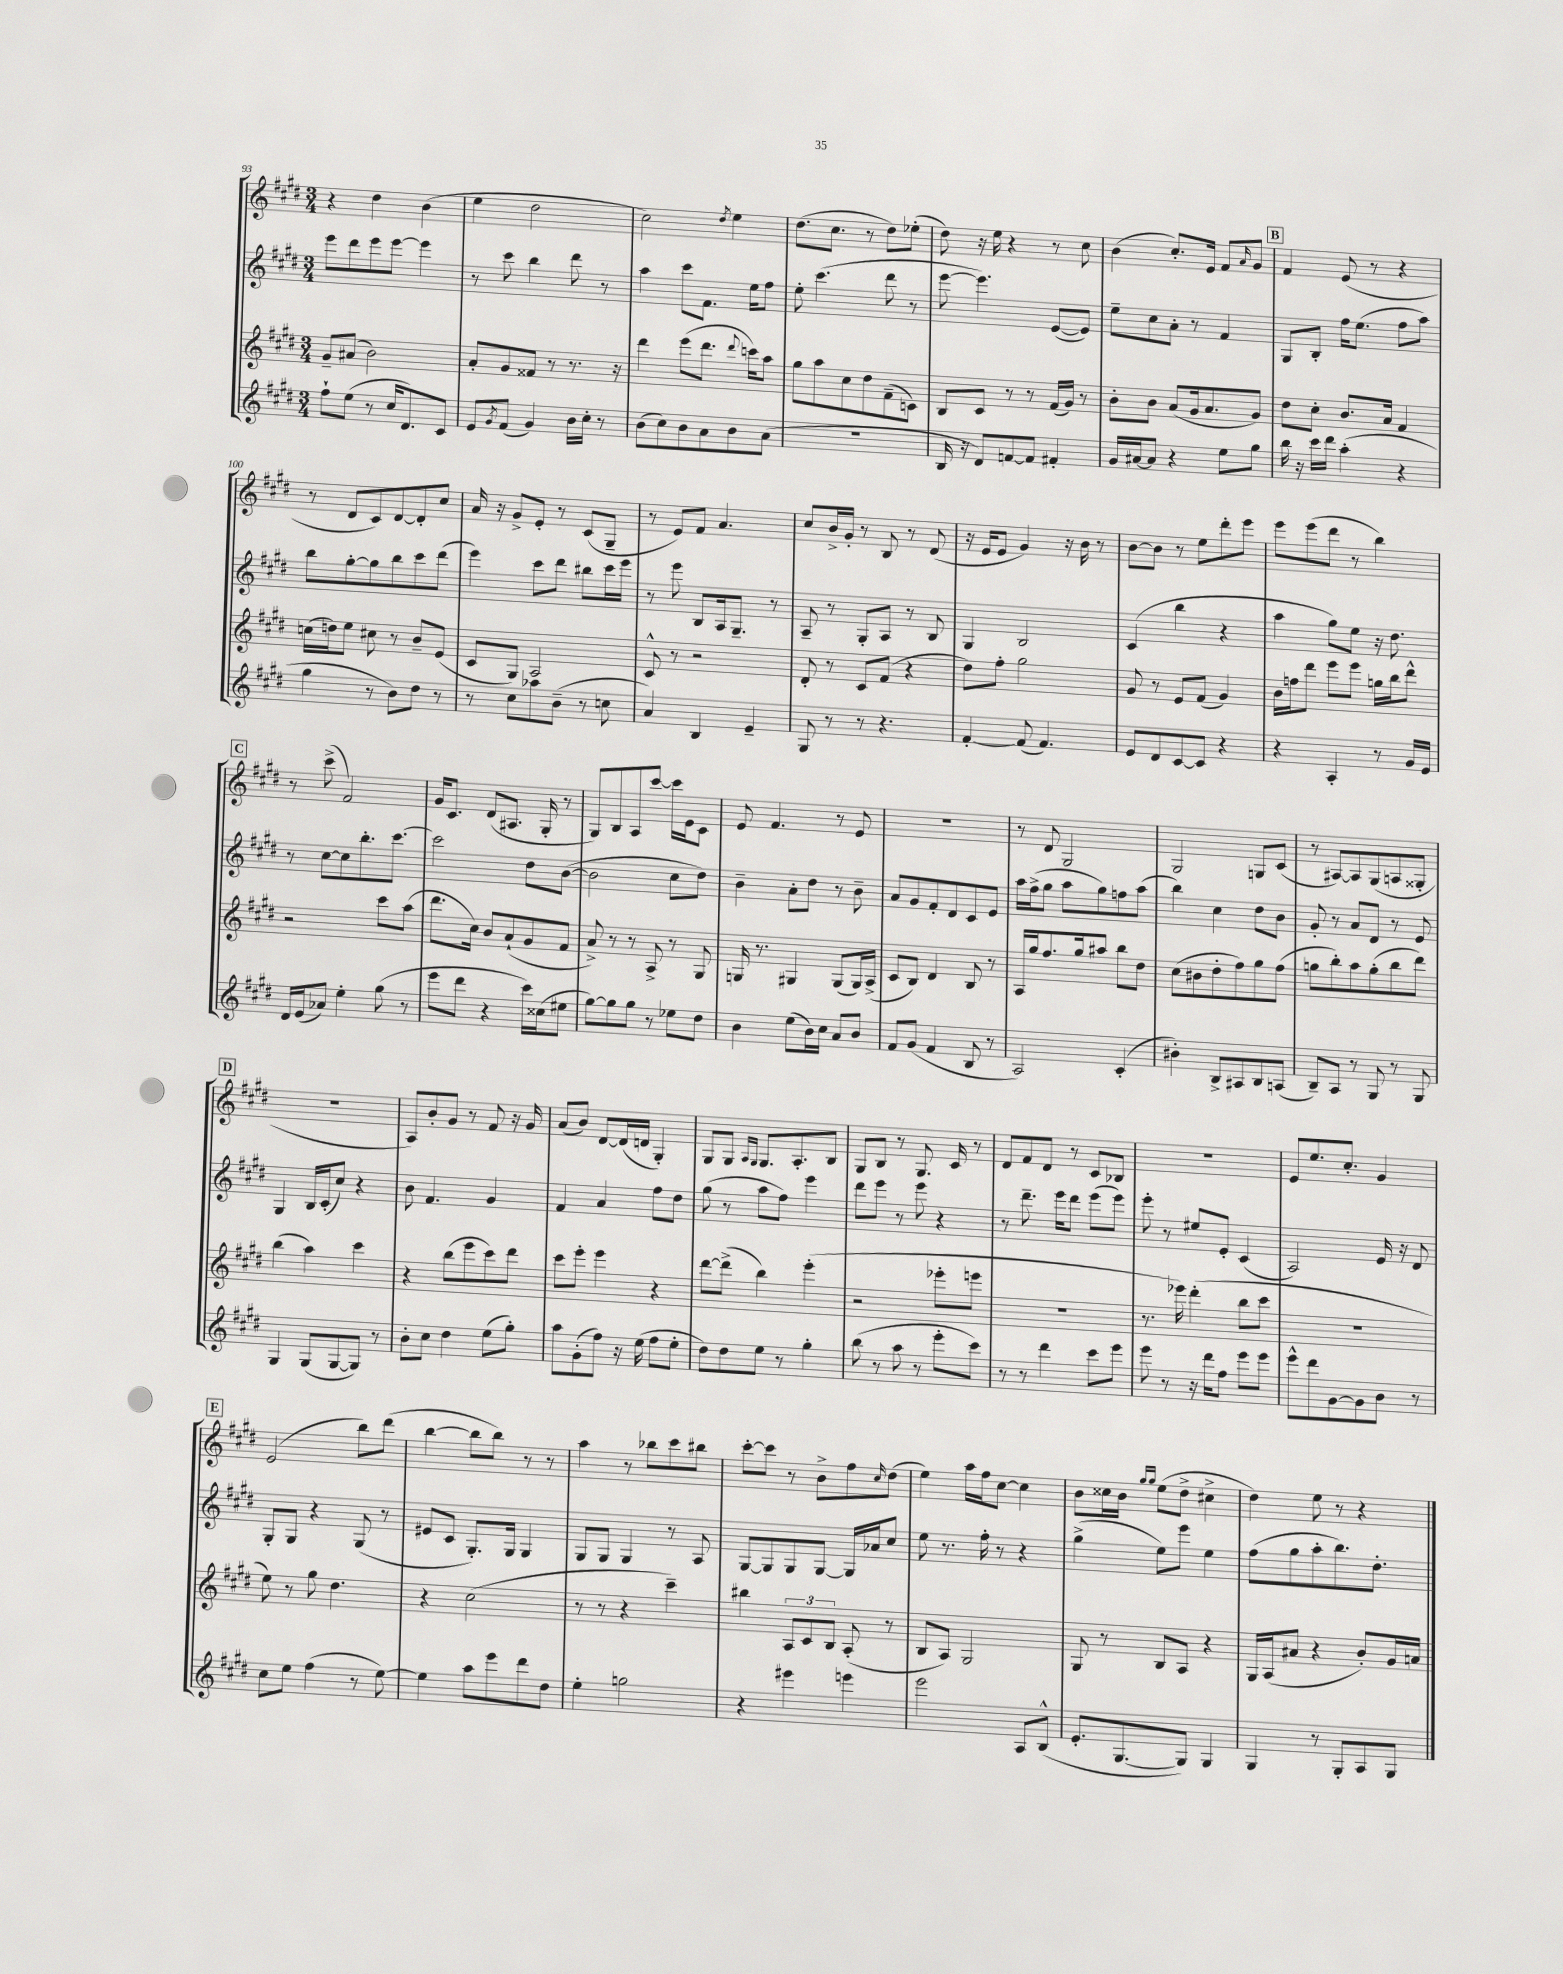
<<
\new StaffGroup <<
\new Staff = "s0" {
    \clef treble \key e \major \numericTimeSignature \time 3/4
    r4 dis''4 b'4( |
    e''4 dis''2 |
    cis''2) \acciaccatura { dis''8 } e''4 |
    dis''8.( cis''8. r8 dis''8) ees''8-.( |
    dis''8) r16 e''16 r4 r8 cis''8 |
    b'4( cis''8.-.) e'16 fis'8 \grace { a'16 } gis'8 |
    \mark \markup { \box "B" } fis'4 e'8( r8 r4 |
    r8 dis'8 cis'8) dis'8~ dis'8-. cis''8 |
    a'16 r16 gis'8-> e'8-. r8 cis'8( gis8-- |
    r8 e'8) fis'8 a'4. |
    cis''8 b'16-> gis'16-. r8 b8 r8 dis'8( |
    r16 e'16 e'8 gis'4) r16 b'16 r8 |
    b'8~ b'8 r8 e''8 dis'''8-. e'''8 |
    e'''8 e'''8( dis'''8 r8 b''4) |
    \mark \markup { \box "C" } r8 cis'''8->( fis'2) |
    gis'16 cis'8. dis'8( ais8. gis16-. r8 |
    gis8) b8 a8 cis'''8~ cis'''16 e'16 cis'8 |
    e'8 fis'4. r8 e'8 |
    r2. |
    r8 dis'8 gis2 |
    gis2 g8 cis'8( |
    r8 ais8~) ais8 gis8( a8 gisis8-. |
    \mark \markup { \box "D" } R2. |
    a8) b'8-. gis'8 r8 fis'8 r16 gis'16 |
    a'8( b'8) dis'8~ dis'16( d'16 gis4-.) |
    gis8 gis8 \grace { a16 gis16 } gis8. a8.-. b8 |
    gis8 b8 r8 gis8. cis'16 r8 |
    dis'8 fis'8 dis'8 r8 cis'8 bes8 |
    R2. |
    e'8 e''8. cis''8.-. gis'4 |
    \mark \markup { \box "E" } e'2( b''8) dis'''8( |
    b''4~ b''8 b''8) r8 r8 |
    a''4 r8 bes''8 cis'''8 bis''8 |
    cis'''8~-. cis'''8 r8 b'8-> fis''8 \grace { cis''16 } dis''8( |
    e''4) a''16 fis''16 cis''8~ cis''4 |
    b'8 cisis''16 b'16 \grace { gis''16 gis''16 } e''8( dis''8-> cis''4-> |
    dis''4) e''8 r8 r4 \bar "|." |
}
\new Staff = "s1" {
    \clef treble \key e \major \numericTimeSignature \time 3/4
    e'''8 dis'''8 e'''8 e'''8~ e'''4 |
    r8 cis'''8 b''4 dis'''8 r8 |
    a''4 cis'''8 fis'8. e''16 fis''8 |
    e''8-. cis'''4.( dis'''8 r8 |
    e'''8~ e'''4.) e'8~( e'8) |
    e''8-- cis''8 a'8-. r8 fis'4 |
    \mark \markup { \box "B" } gis8 b8-. fis''16 e''8.( fis''8 a''8) |
    b''8 gis''8~-. gis''8 b''8 cis'''8 dis'''8( |
    e'''4) cis'''8 dis'''8 bis''8 cis'''16 e'''16 |
    r8 e'''8 b8 a16 gis8.-- r8 |
    a8-- r8 gis8-. a8 r8 b8 |
    gis4 b2 |
    cis'4( b''4 r4 |
    a''4 gis''8) e''8 r16 dis''8. |
    \mark \markup { \box "C" } r8 cis''8~ cis''8 b''8.-. cis'''8.~ |
    cis'''2 dis''8 b'8~( |
    b'2 cis''8 dis''8) |
    b'4-- a'8-. dis''8 r8 b'8-- |
    a'8 gis'8 fis'8-. dis'8 cis'8 e'8 |
    a''16 fis''16->( gis''8 a''8 gis''8) f''8 a''8( |
    b''4) cis''4 dis''8 b'8 |
    gis'8-. r8 a'8 dis'8 r8 e'8 |
    \mark \markup { \box "D" } gis4 b16 cis'16-.( cis''8) r4 |
    b'8 fis'4. gis'4 |
    fis'4 a'4 fis''8 dis''8 |
    gis''8( r8 a''8 fis''8) e'''4 |
    dis'''8 e'''8 r8 e'''8 r4 |
    r8 dis'''8.-- e'''16 dis'''8 e'''8( e'''8) |
    e'''8-. r8 eis''8 e'8-. cis'4( |
    a2) e'16 r16 dis'8 |
    \mark \markup { \box "E" } gis8-. gis8 r4 gis8( r8 |
    eis'8 cis'8 gis8.-.) gis16 gis4 |
    gis8 gis8 gis4 r8 a8 |
    gis8~ gis8 gis8 gis8~ gis16 aes'16 cis''8 |
    e''8 r8. fis''16-. r8 r4 |
    gis''4->( e''8) e'''8 e''4 |
    fis''8( gis''8 a''8-. b''8.) dis''8.-. \bar "|." |
}
\new Staff = "s2" {
    \clef treble \key e \major \numericTimeSignature \time 3/4
    gis'8-- ais'8( b'2) |
    a'8-. gis'8 fisis'8 r8 r8. r16 |
    dis'''4 e'''8( dis'''8. \appoggiatura { dis'''8 } c'''16) a''8 |
    gis''8 a''8 cis''8 dis''8 fis'8--( c'8) |
    b8 cis'8 r8 r8 fis'16( gis'16) r8 |
    b'8-. b'8 a'8( gis'16 a'8. gis'8) |
    \mark \markup { \box "B" } dis''8 cis''8-. b'8. a'16 fis'4 |
    c''16( d''16) e''8 cis''8 r8 b'8-- e'8( |
    cis'8 gis8) a2 |
    cis'8-^ r8 r2 |
    dis'8-. r8 cis'8 fis'8( r4 |
    dis''8) fis''8-. gis''2 |
    gis'8 r8 e'8 fis'8( gis'4) |
    b'16 f''16 dis'''8 e'''8 e'''8 g''16 b''16 dis'''8-^ |
    \mark \markup { \box "C" } r2 cis'''8 a''8( |
    dis'''8. cis''16) b'8 a'8-!( gis'8 fis'8 |
    a'8->) r8 r8 a8-> r8 gis8 |
    g16 r8. gis4 gis8( gis16) a16->( |
    cis'8 b8) dis'4 b8 r8 |
    a16 gis''16 fis''8. gis''16 ais''8 b''8 dis''8 |
    cis''8( bis'8 dis''8-. fis''8) gis''8 fis''8( |
    g''8 b''8-.) a''8 g''8-.( b''8 dis'''8) |
    \mark \markup { \box "D" } b''4( a''4) cis'''4 |
    r4 b''8( e'''8 cis'''8) dis'''8 |
    cis'''8 e'''8-. e'''4 r4 |
    dis'''8~ dis'''8->( b''4) e'''4-.( |
    r2 ees'''8-. e'''8 |
    R2. |
    r8. ees'''16) dis'''4-.( b''8 cis'''8 |
    R2. |
    \mark \markup { \box "E" } e''8) r8 gis''8 dis''4. |
    r4 cis''2( |
    r8 r8 r4 cis'''4--) |
    bis''4 \tuplet 3/2 { a8 cis'8 b8 } a8-.( r8 |
    b8 a8) gis2 |
    gis8 r8 b8 a8 r4 |
    gis16 a16( ais'8 r4 b'8-.) gis'16 a'16 \bar "|." |
}
\new Staff = "s3" {
    \clef treble \key e \major \numericTimeSignature \time 3/4
    fis''8-! e''8( r8 cis''16 dis'8.) cis'8 |
    e'8 \acciaccatura { gis'8 } fis'8( gis'4) b'16 cis''16-. r8 |
    b'8( cis''8) b'8 a'8 b'8 a'8( |
    R2. |
    b16 r16 dis'8) f'8~ f'8 fis'4-. |
    gis'16 ais'16~ ais'8 r4 e''8 gis''8 |
    \mark \markup { \box "B" } b''16 r16 cis'''16 dis'''16 a''4-.( r4 |
    gis''4 r8 b'8) dis''8 r8 |
    r8 cis''8 aes''8 b'8--( r8 c''8 |
    a'4) b4 e'4-- |
    gis8 r8 r8 r4. |
    fis'4~-. fis'8( fis'4.) |
    e'8 dis'8 cis'8~ cis'8 r4 |
    r4 a4-. r8 gis'16 e'16 |
    \mark \markup { \box "C" } dis'16 e'16( aes'8) e''4-. gis''8( r8 |
    e'''8 dis'''8 r4 cis'''16) cisis''16( eis''8 |
    gis''8~) gis''8 gis''8 r8 ees''8 dis''8 |
    b'4 e''8( b'16) cis''16 a'8 b'8 |
    fis'8 gis'8( fis'4 b8 r8 |
    a2) cis'4-.( |
    bis'4-.) b8-> ais8 b8 a8( |
    b8--) a8 r8 gis8 r8 gis8 |
    \mark \markup { \box "D" } gis4 gis8( gis8~ gis8) r8 |
    b'8-. cis''8 dis''4 e''8( gis''8-.) |
    a''8 gis'8-.( fis''8) r16 e''16( fis''8 e''8-. |
    dis''8) dis''8 e''8 r8 gis''4-. |
    b''8( r8 a''8 r8 e'''8-. cis'''8) |
    r8 r8 dis'''4 cis'''8 e'''8 |
    e'''8 r8 r16 dis'''16 fis''8 e'''8 e'''8 |
    e'''8-^ dis'''8 gis'8~ gis'8 b'8 r8 |
    \mark \markup { \box "E" } cis''8 e''8 fis''4( r8 e''8~) |
    e''4 a''8 e'''8 dis'''8 dis''8 |
    e''4-. g''2 |
    r4 eis'''4 e'''4 |
    e'''2 a8 b8-^( |
    e'8.-. gis8.~ gis8) gis4 |
    gis4 r8 gis8-. a8 gis8 \bar "|." |
}
>>
>>
\layout { \context { \Score currentBarNumber = #93 } }
